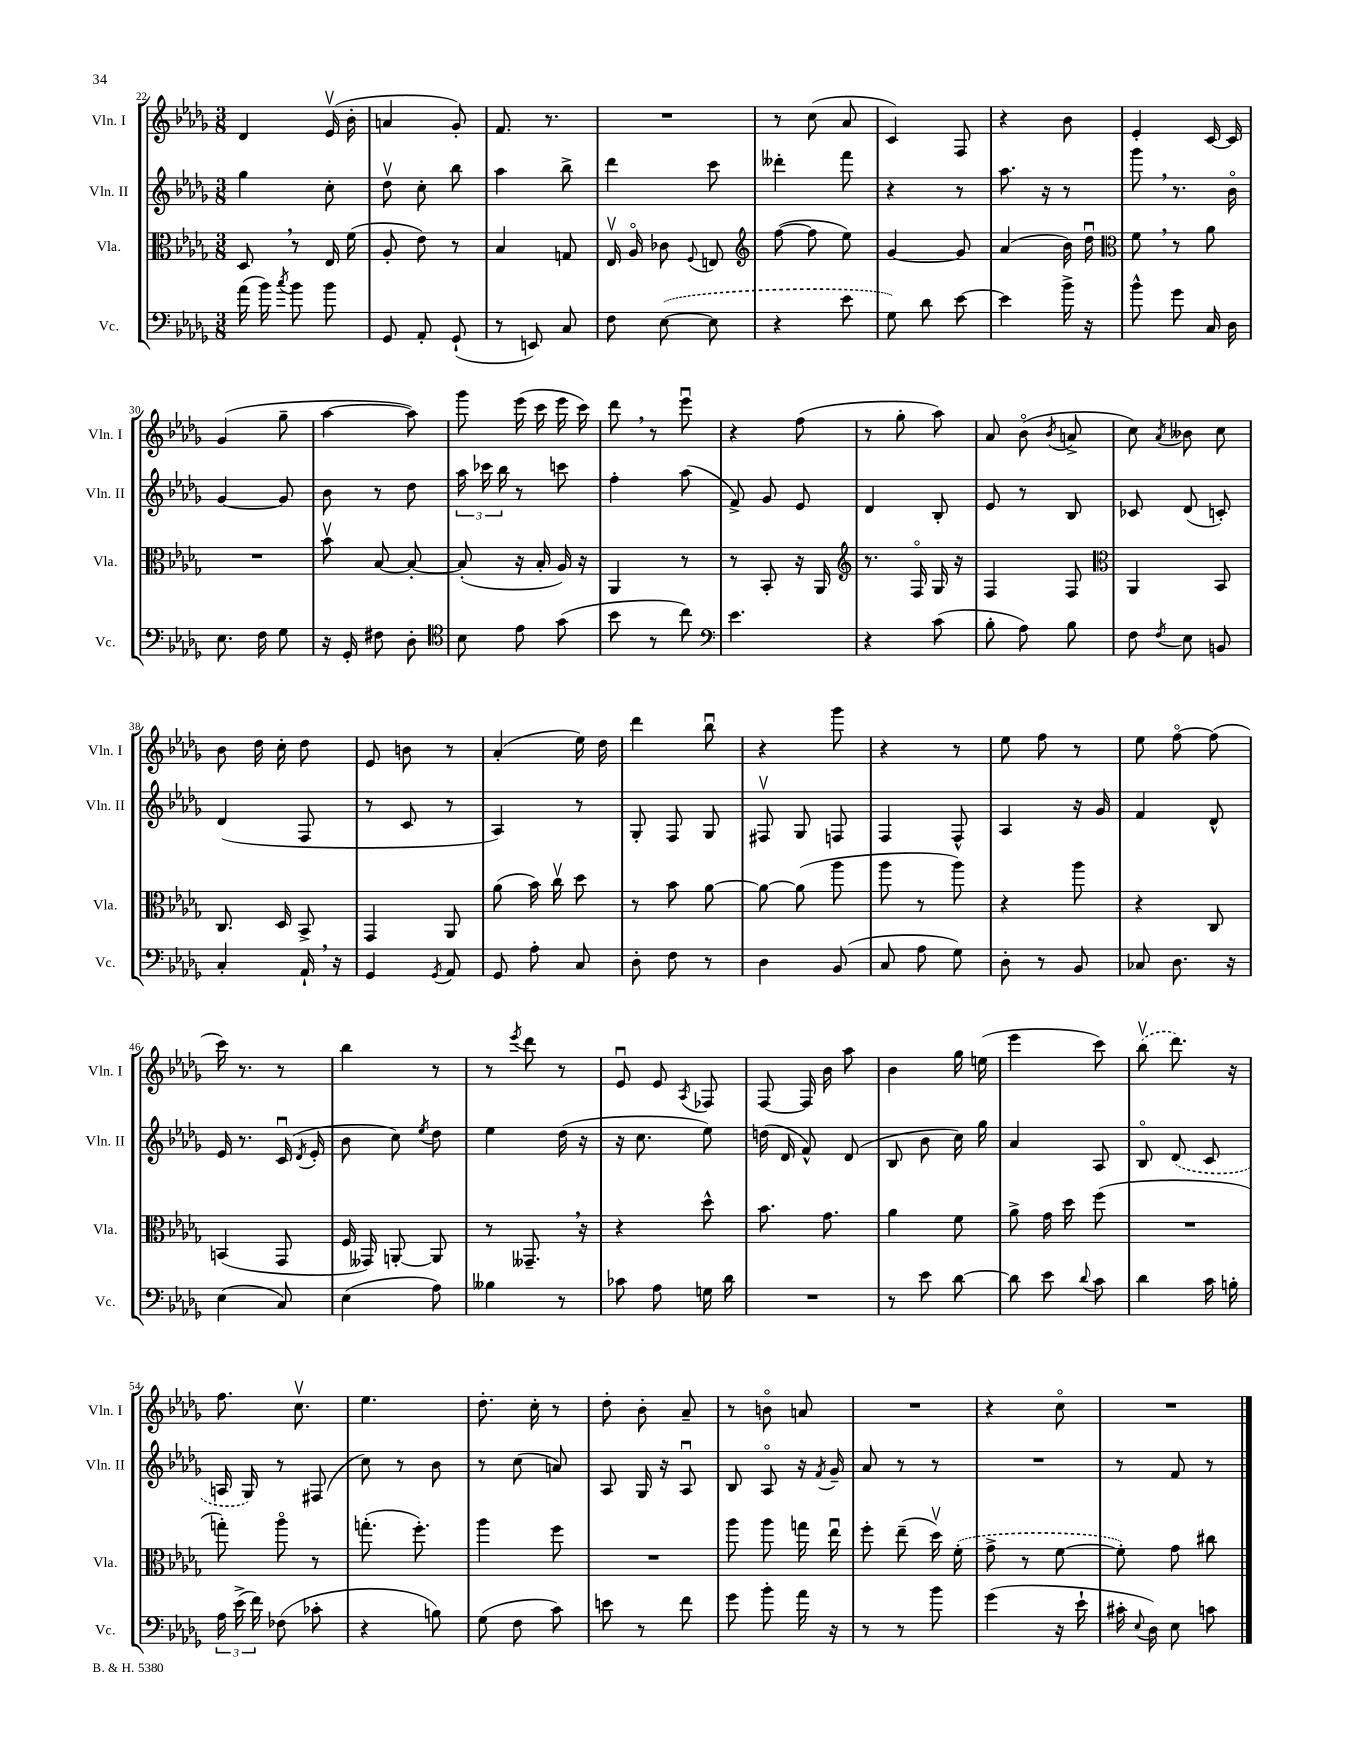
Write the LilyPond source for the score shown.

<<
\new StaffGroup <<
\new Staff = "s0" \with { instrumentName = "Vln. I" shortInstrumentName = "Vln. I" } {
    \clef treble \key des \major \numericTimeSignature \time 3/8
    \autoBeamOff des'4 ees'16\upbow( bes'16-. |
    a'4 ges'8-.) |
    f'8. r8. |
    R4. |
    r8 c''8( aes'8 |
    c'4) f8 |
    r4 bes'8 |
    ees'4-. c'16~ c'16 |
    ges'4( ges''8-- |
    aes''4~ aes''8) |
    ges'''8 ees'''16( c'''16 ees'''16 c'''16) |
    des'''8 \breathe r8 ees'''8\downbow |
    r4 f''8( |
    r8 ges''8-. aes''8) |
    aes'8 bes'8\flageolet( \acciaccatura { bes'8 } a'8-> |
    c''8) \acciaccatura { aes'8 } beses'8 c''8 |
    bes'8 des''16 c''16-. des''8 |
    ees'8 b'8 r8 |
    aes'4-.( ees''16) des''16 |
    des'''4 bes''8\downbow |
    r4 ges'''8 |
    r4 r8 |
    ees''8 f''8 r8 |
    ees''8 f''8~\flageolet f''8( |
    c'''16) r8. r8 |
    bes''4 r8 |
    r8 \acciaccatura { ees'''8 } des'''8 r8 |
    ees'8\downbow ees'8 \acciaccatura { aes8 } fes8 |
    f8~ f16 bes'16 aes''8 |
    bes'4 ges''16 e''16( |
    ees'''4 c'''8) |
    \once \slurDashed bes''8\upbow( des'''8.) r16 |
    f''8. c''8.\upbow |
    ees''4. |
    des''8.-. c''16-. r8 |
    des''8-. bes'8-. aes'8-- |
    r8 b'8\flageolet a'8 |
    R4. |
    r4 c''8\flageolet |
    R4. \bar "|." |
}
\new Staff = "s1" \with { instrumentName = "Vln. II" shortInstrumentName = "Vln. II" } {
    \clef treble \key des \major \numericTimeSignature \time 3/8
    \autoBeamOff ges''4 c''8-. |
    des''8\upbow c''8-. bes''8 |
    aes''4 bes''8-> |
    des'''4 c'''8 |
    deses'''4-. f'''8 |
    r4 r8 |
    aes''8. r16 r8 |
    ges'''8 \breathe r8. bes'16\flageolet |
    ges'4~ ges'8 |
    bes'8 r8 des''8 |
    \tuplet 3/2 { aes''16 ces'''16 bes''16 } r8 c'''8 |
    f''4-. aes''8( |
    f'8->) ges'8 ees'8 |
    des'4 bes8-. |
    ees'8 r8 bes8 |
    ces'8 des'8( c'8-.) |
    des'4( f8 |
    r8 c'8 r8 |
    aes4) r8 |
    ges8-. f8 ges8 |
    fis8\upbow ges8 f8 |
    f4 f8-^ |
    aes4 r16 ges'16 |
    f'4 des'8-^ |
    ees'16 r8. c'16\downbow( \acciaccatura { des'8 } ees'16-. |
    bes'8 c''8) \acciaccatura { ees''8 } des''8 |
    ees''4 des''16( r16 |
    r16 c''8. ees''8) |
    d''16( des'16 f'8-^) des'8( |
    bes8 bes'8 c''16) ges''16 |
    aes'4 aes8 |
    bes8\flageolet \once \slurDashed des'8( c'8 |
    a16 ges16) r8 fis8( |
    c''8) r8 bes'8 |
    r8 c''8( a'8) |
    aes8 ges16 r16 aes8\downbow |
    bes8 aes8\flageolet r16 \acciaccatura { f'8 } ges'16-- |
    aes'8 r8 r8 |
    R4. |
    r8 f'8 r8 \bar "|." |
}
\new Staff = "s2" \with { instrumentName = "Vla." shortInstrumentName = "Vla." } {
    \clef alto \key des \major \numericTimeSignature \time 3/8
    \autoBeamOff des8 \breathe r8 ees16 f'16( |
    aes8-. ees'8) r8 |
    bes4 g8 |
    ees16\upbow aes16\flageolet ces'8 \appoggiatura { f8 } e8 |
    \clef treble f''8~( f''8 ees''8) |
    ges'4~ ges'8 |
    aes'4( bes'16) des''16\downbow |
    \clef alto f'8 \breathe r8 aes'8 |
    R4. |
    bes'8\upbow bes8~ bes8~-. |
    bes8-.( r16 bes16-. aes16) r16 |
    aes,4 r8 |
    r8 bes,8-. r16 aes,16 |
    \clef treble r8. f16\flageolet ges16 r16 |
    f4 f8 |
    \clef alto aes,4 bes,8 |
    c8. des16 bes,8-> |
    ges,4 aes,8 |
    aes'8( bes'16) c''16\upbow des''8 |
    r8 bes'8 aes'8~ |
    aes'8~ aes'8( aes''8 |
    aes''8 r8 aes''8) |
    r4 aes''8 |
    r4 c8 |
    b,4( ges,8 |
    f16 geses,16) a,8~-. a,8 |
    r8 geses,8.-- \breathe r16 |
    r4 des''8-^ |
    bes'8. ges'8. |
    aes'4 f'8 |
    aes'8-> ges'16 des''16 f''8( |
    R4. |
    g''8-.) aes''8\flageolet r8 |
    g''8.-.( f''8.-.) |
    aes''4 f''8 |
    R4. |
    aes''8 aes''8 g''16 ees''16\downbow |
    f''8-. ees''8--( des''16\upbow) \once \slurDashed f'16-.( |
    ges'8-> r8 f'8~ |
    f'8-.) ges'8 cis''8 \bar "|." |
}
\new Staff = "s3" \with { instrumentName = "Vc." shortInstrumentName = "Vc." } {
    \clef bass \key des \major \numericTimeSignature \time 3/8
    \autoBeamOff aes'16( bes'16) \acciaccatura { c''8 } bes'8 bes'8 |
    ges,8 aes,8-. ges,8-!( |
    r8 e,8) c8 |
    f8 \once \slurDashed ees8~( ees8 |
    r4 ees'8 |
    ges8) des'8 ees'8~ |
    ees'4 bes'16-> r16 |
    bes'8-^ ges'8 c16 des16 |
    ees8. f16 ges8 |
    r16 ges,16-. fis8 des8-. |
    \clef tenor bes8 ees'8 ges'8( |
    bes'8 r8 c''8) |
    \clef bass ees'4. |
    r4 c'8( |
    bes8-. aes8) bes8 |
    f8 \acciaccatura { f8 } ees8 b,8 |
    c4-. aes,16-! \breathe r16 |
    ges,4 \acciaccatura { ges,8 } aes,8 |
    ges,8 aes8-. c8 |
    des8-. f8 r8 |
    des4 bes,8( |
    c8 aes8 ges8) |
    des8-. r8 bes,8 |
    ces8 des8. r16 |
    ees4( c8) |
    ees4( aes8) |
    beses4 r8 |
    ces'8 aes8 g16 des'16 |
    R4. |
    r8 ees'8 des'8~ |
    des'8 ees'8 \appoggiatura { des'8 } c'8 |
    des'4 c'16 b16-. |
    \tuplet 3/2 { aes16 ees'16->( f'16) } fes8( ces'8-. |
    r4 b8) |
    ges8( f8 c'8) |
    e'8 r8 f'8 |
    ges'8 bes'8-. aes'16 r16 |
    r8 r8 bes'8 |
    ges'4( r16 ees'16-! |
    cis'16-. \appoggiatura { ees8 } des16) ees8 c'8 \bar "|." |
}
>>
>>
\layout { \context { \Score currentBarNumber = #22 } }
